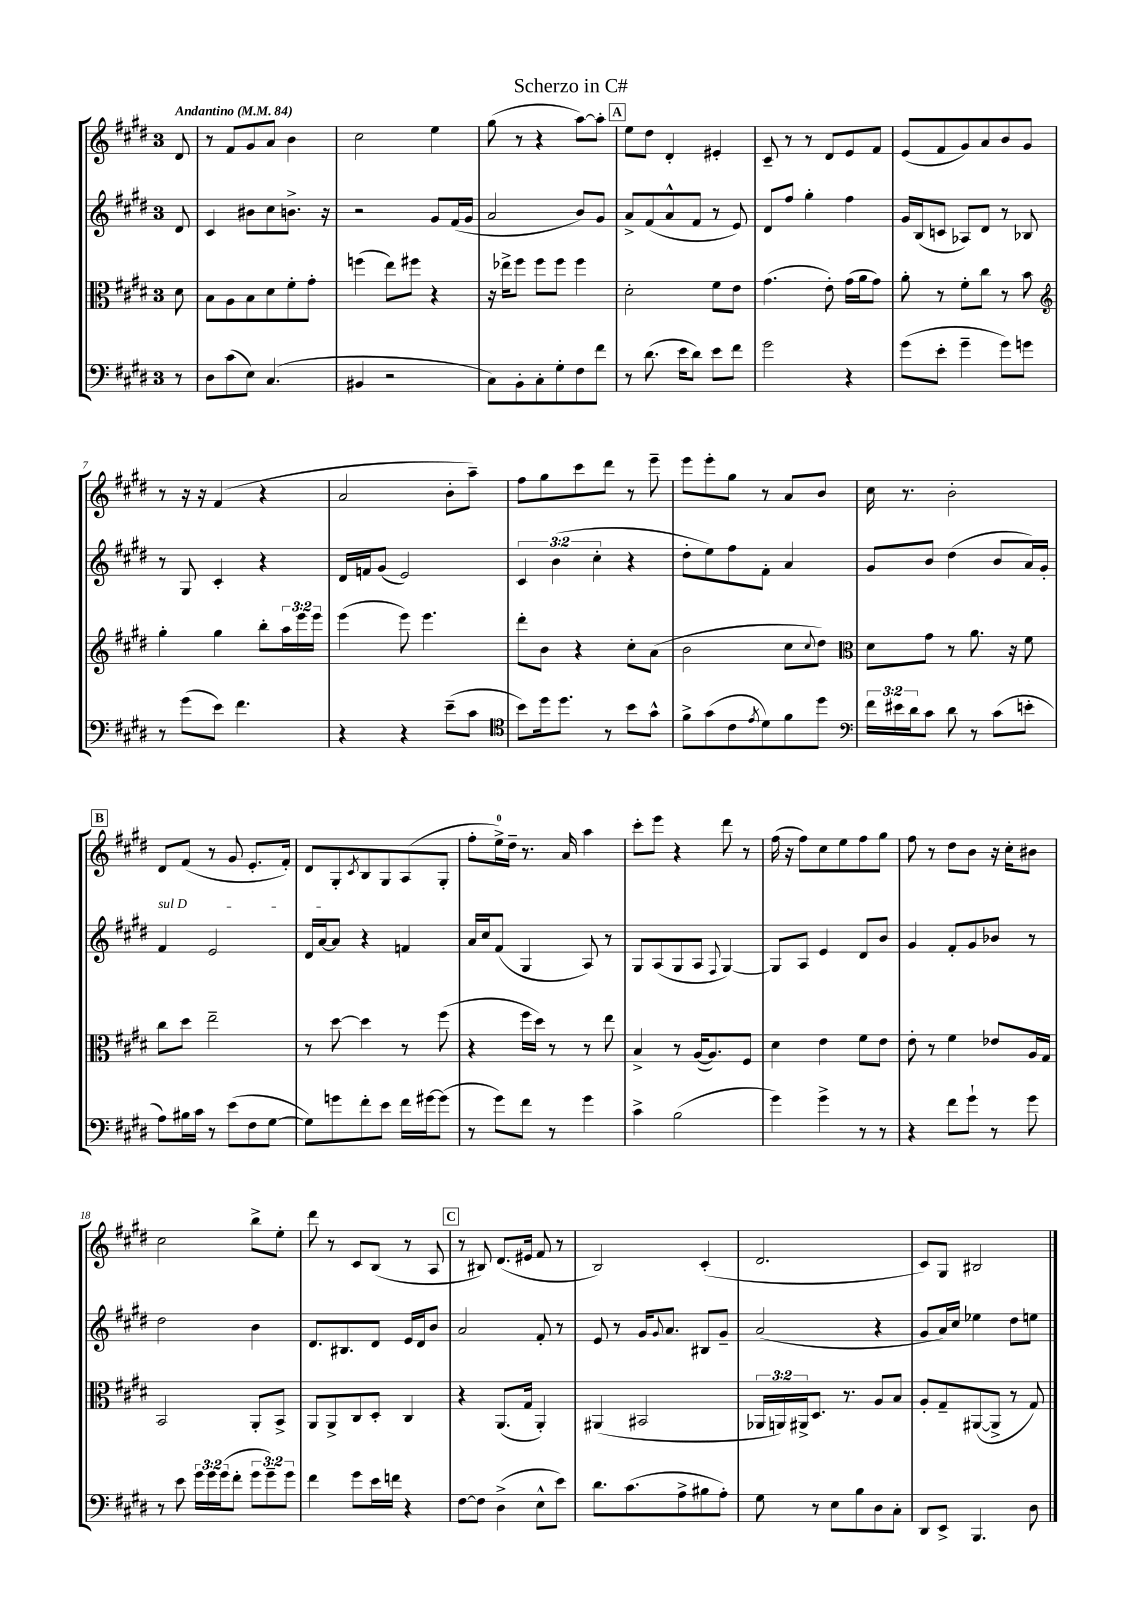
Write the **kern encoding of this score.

**kern	**kern	**kern	**kern
*staff4	*staff3	*staff2	*staff1
*clefF4	*clefC3	*clefG2	*clefG2
*k[f#c#g#d#]	*k[f#c#g#d#]	*k[f#c#g#d#]	*k[f#c#g#d#]
*M3/4	*M3/4	*M3/4	*M3/4
*MM84	*MM84	*MM84	*MM84
8r	8d#	8d#	8d#
=	=	=	=
8D#	8B	4c#	8r
(8c#	8A	.	8f#
8E)	8B	8b#	8g#
(4.C#	8d#	8cc#	8a
.	8f#'	8.b^	4b
.	8g#'	.	.
.	.	16r	.
=	=	=	=
4BB#	(4ff	2r	2cc#
2r	8ee)	.	.
.	8ff#	.	.
.	4r	8g#	4ee
.	.	(16f#	.
.	.	16g#	.
=	=	=	=
8C#)	16r	2a	(8gg#
.	16ee-^	.	.
8BB'	8ff#	.	8r
8C#'	8ff#	.	4r
8G#'	8ff#	.	.
8F#	4ff#	8b)	[8aa)
8f#	.	8g#	8aa']
=	=	=	=
8r	2d#'	8a^	8ee
(8.d#	.	(8f#	8dd#
.	.	8a^^	4d#'
16e	.	.	.
8d#)	.	8f#	.
8e	8f#	8r	4e#'
8f#	8e	8e)	.
=	=	=	=
2g#	(4.g#	8d#	8c#~
.	.	8ff#	8r
.	.	4gg#'	8r
.	8e')	.	8d#
4r	(16g#	4ff#	8e
.	16a	.	.
.	8g#)	.	8f#
=	=	=	=
(8g#	8a'	16g#	(8e
.	.	(16B	.
8e'	8r	8c	8f#
4g#~	8f#'	8A-)	8g#)
.	8cc#	8d#	8a
8g#)	8r	8r	8b
8g	8b	8B-	8g#
=	=	=	=
*	*clefG2	*	*
8r	4gg#'	8r	8r
(8g#	.	8G#	16r
.	.	.	16r
8e)	4gg#	4c#'	(4f#
4.f#	.	.	.
.	8bb'	4r	4r
.	24aa	.	.
.	24eee	.	.
.	24eee	.	.
=	=	=	=
4r	(4eee	16d#	2a
.	.	16f	.
.	.	(8g#	.
4r	8eee)	2e)	.
.	4.eee	.	.
(8e~	.	.	8b'
8c#	.	.	8aa~)
=	=	=	=
*clefC4	*	*	*
8b)	8ddd#'	6c#	8ff#
16dd#	8b	.	8gg#
.	.	(6b	.
8.dd#	.	.	.
.	4r	.	8ccc#
.	.	6cc#'	.
8r	.	.	8ddd#
8b	8cc#'	4r	8r
8g#^^	(8a	.	8eee~
=	=	=	=
8f#^	2b	8dd#'	8eee
(8g#	.	8ee)	8eee'
8c#	.	8ff#	8gg#
8qe	.	.	.
8d#)	.	8f#'	8r
8f#	8cc#	4a	8a
.	8qqcc#	.	.
8dd#	8dd#)	.	8b
=	=	=	=
*clefF4	*clefC3	*	*
24f#	8d#	8g#	16cc#
24e#	.	.	.
.	.	.	8.r
24d#	.	.	.
8c#	8g#	8b	.
8d#	8r	(4dd#	2b'
8r	8.a	.	.
(8c#	.	8b	.
.	16r	.	.
8e'	8f#	16a)	.
.	.	16g#'	.
=	=	=	=
8A)	8cc#	4f#	8d#
16B#	8dd#	.	(8f#
16c#	.	.	.
8r	2ee~	2e	8r
(8e	.	.	8g#
8F#	.	.	8.e'
[8G#	.	.	.
.	.	.	16f#')
=	=	=	=
8G#])	8r	16d#	8d#
.	.	[16a	.
8g	[8dd#	8a]	8G#'
.	.	.	8qc#
8f#'	4dd#]	4r	8B
8e	.	.	8G#
16f#	8r	4f	(8A
[16g#	.	.	.
(8g#]	(8ff#	.	8G#'
=	=	=	=
8r	4r	16a	8ff#'
.	.	16cc#	.
8g#)	.	(8f#	16ee^)
.	.	.	16dd#~
8f#	16ff#	4G#	8.r
.	16dd#)	.	.
8r	8r	.	.
.	.	.	16a
4g#	8r	8A)	4aa
.	8ee	8r	.
=	=	=	=
4c#^	4B^	8G#	8ccc#'
.	.	(8A	8eee
(2B	8r	8G#	4r
.	([16A	8A	.
.	8.A])	.	.
.	.	8qqF#	.
.	.	[4G#)	8ddd#
.	8F#	.	8r
=	=	=	=
4g#)	4d#	8G#]	(16ff#
.	.	.	16r
.	.	8A	8ff#)
4g#^	4e	4e	8cc#
.	.	.	8ee
8r	8f#	8d#	8ff#
8r	8e	8b	8gg#
=	=	=	=
4r	8e'	4g#	8ff#
.	8r	.	8r
8f#	4f#	8f#'	8dd#
8g#`	.	8g#	8b
8r	8e-	8b-	16r
.	.	.	16cc#'
8g#	16A	8r	8b#
.	16G#	.	.
=	=	=	=
8r	2BB	2dd#	2cc#
8e	.	.	.
24g#	.	.	.
24g#	.	.	.
(24g#	.	.	.
8f#'	.	.	.
12g#	8AA'	4b	8bb^
12g#~)	.	.	.
.	8BB^	.	8ee'
12g#	.	.	.
=	=	=	=
4f#	8AA	8.d#	8ddd#
.	8AA^	.	8r
.	.	8.B#	.
8g#	8C#	.	8c#
16e	8D#'	8d#	(8B
16f	.	.	.
4r	4C#	16e	8r
.	.	16d#	.
.	.	8b	8A
=	=	=	=
[8F#	4r	2a	8r
8F#]	.	.	8B#)
(4D#^	(8.AA	.	(8.d#
.	16G#	.	16e#
8E^^	4AA')	8f#'	8f#
8e)	.	8r	8r
=	=	=	=
8.d#	(4AA#	8e	2B)
.	.	8r	.
(8.c#	.	.	.
.	2BB#	16g#	.
.	.	8qqg#	.
.	.	8.a	.
8A^	.	.	.
8B#	.	8B#	(4c#'
8A')	.	8g#~	.
=	=	=	=
8G#	24AA-	(2a	2.d#
.	24AA)	.	.
.	24AA#^	.	.
8r	8.D#	.	.
8E	.	.	.
.	8.r	.	.
8B	.	.	.
8D#	8A	4r	.
8C#'	8B	.	.
=	=	=	=
8DD#	8A'	8g#	8c#)
8EE^	8G#~	16a)	8G#
.	.	16cc#	.
4.BBB	([8AA#	4ee-	2B#
.	8AA#^]	.	.
.	8r	8dd#	.
8D#	8G#)	8ee	.
==	==	==	==
*-	*-	*-	*-
